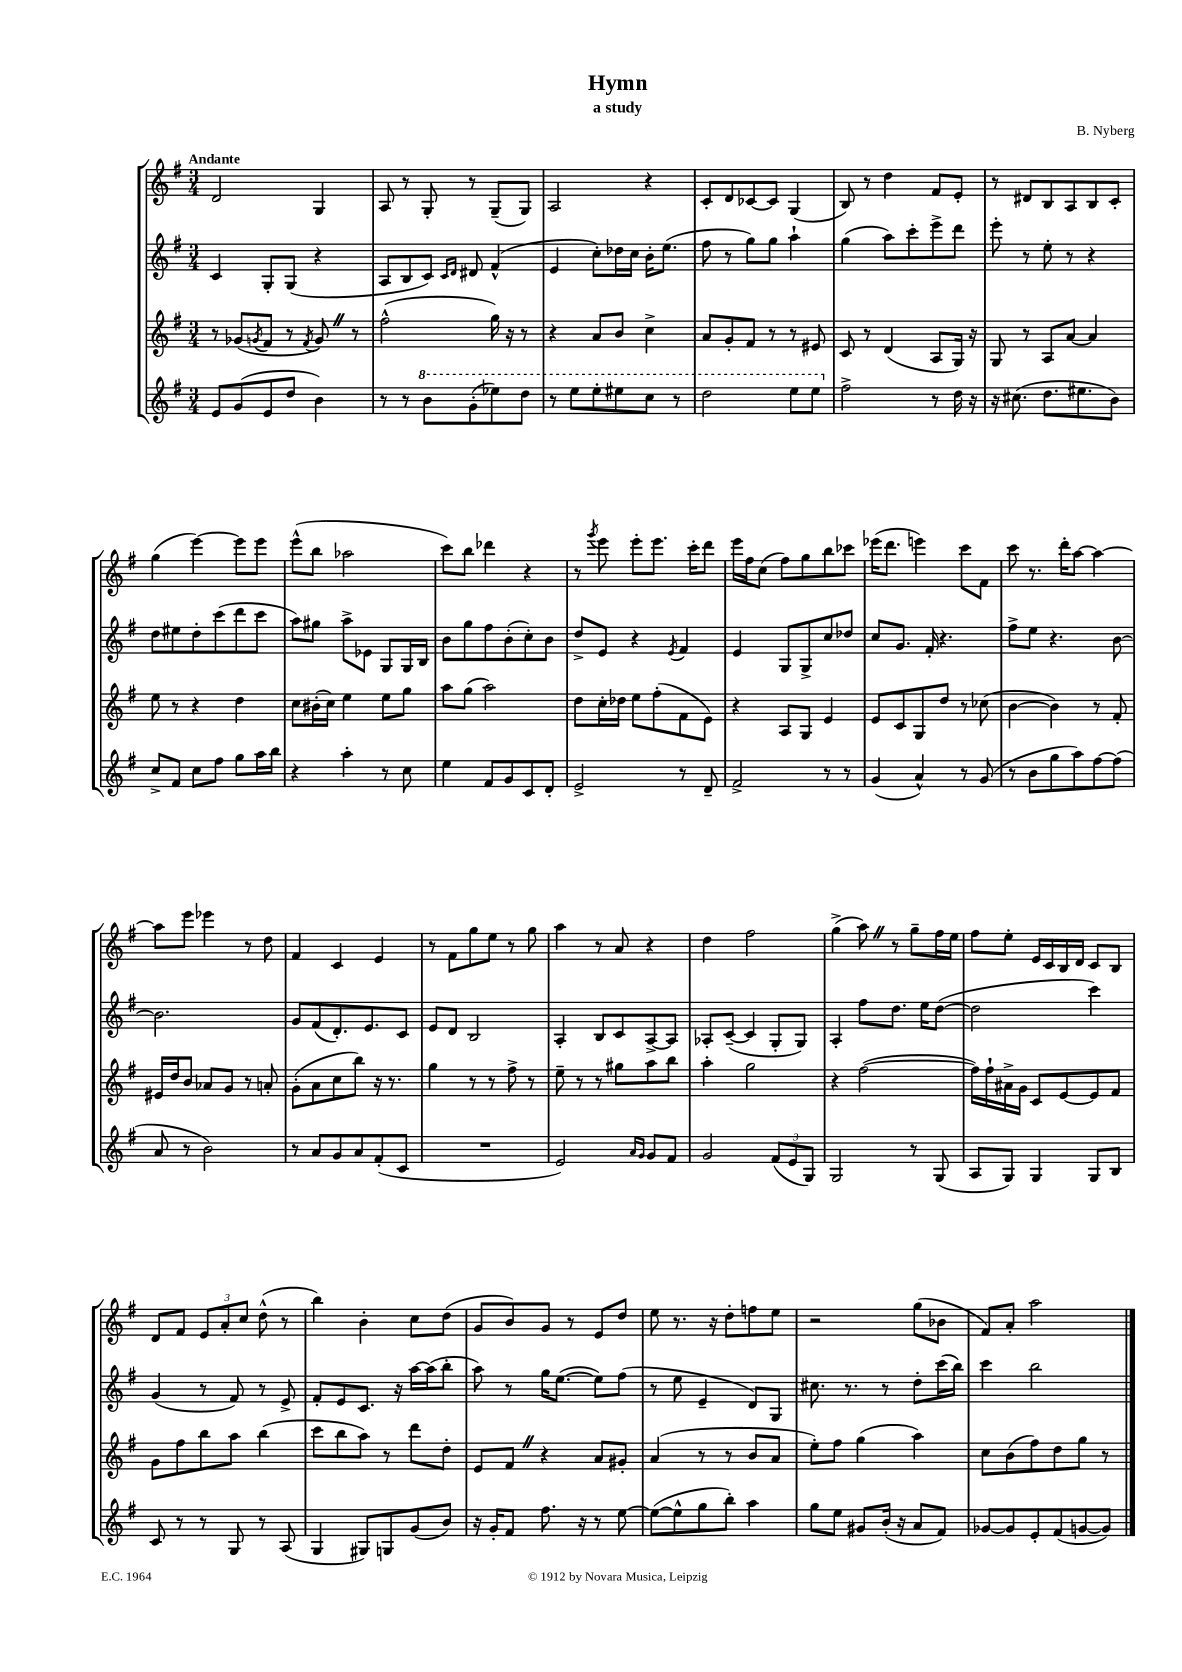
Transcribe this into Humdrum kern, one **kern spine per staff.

**kern	**kern	**kern	**kern
*staff4	*staff3	*staff2	*staff1
*clefG2	*clefG2	*clefG2	*clefG2
*k[f#]	*k[f#]	*k[f#]	*k[f#]
*M3/4	*M3/4	*M3/4	*M3/4
8e	8r	4c	2d
(8g	(8g-	.	.
.	8qg	.	.
8e	8f#	8G'	.
8dd	8r	(8G	.
.	8qf#	.	.
4b)	8g)	4r	4G
.	8r	.	.
=	=	=	=
8r	(2ff#^^	8A	8A
8r	.	8B	8r
8bb	.	8c)	8G'
.	.	16qqc	.
.	.	16qqd	.
(8gg'	.	8d#	8r
8eee-)	16gg)	(4f#^^	(8G~
.	16r	.	.
8ddd	8r	.	8G)
=	=	=	=
8r	4r	4e	2A
8eee	.	.	.
8eee'	8a	8cc')	.
8eee#	8b	16dd-	.
.	.	16cc	.
8ccc	4cc^	16b'	4r
.	.	(8.ee	.
8r	.	.	.
=	=	=	=
2ddd	8a	8ff#	8c'
.	8g'	8r	8d
.	8f#	8gg)	[8c-
.	8r	8gg	8c-]
8eee	8r	4aa`	(4G
8eee	8e#	.	.
=	=	=	=
2ff#^	8c	(4gg	8B)
.	8r	.	8r
.	(4d	8aa)	4dd
.	.	8ccc'	.
8r	8A	8eee^	8f#
16dd	16G)	8ddd	8e'
16r	16r	.	.
=	=	=	=
16r	8G	8eee'	8r
(8.cc#	.	.	.
.	8r	8r	8d#
8.dd	8A	8ee'	8B
.	[8a	8r	8A
8.ee#	.	.	.
.	4a]	4r	8B
8b)	.	.	8c'
=	=	=	=
8cc^	8ee	8dd	(4gg
8f#	8r	8ee#	.
8cc	4r	8dd'	[4eee)
8ff#	.	(8ccc	.
8gg	4dd	8ddd	8eee]
16aa	.	8ccc	8eee
16bb	.	.	.
=	=	=	=
4r	8cc	8aa)	(8eee^^
.	(16b#'	8gg#	8bb
.	16cc)	.	.
4aa'	4ee	8aa^	2aa-
.	.	8e-	.
8r	8ee	8G	.
8cc	8gg	16G	.
.	.	16B	.
=	=	=	=
4ee	8aa	8b	8ccc)
.	(8gg	8gg	8bb
8f#	2aa)	8ff#	4ddd-
8g	.	(8b'	.
8c	.	8cc')	4r
8d'	.	8b	.
=	=	=	=
2e^	8dd	8dd^	8r
.	.	.	8qggg
.	16cc'	8e	8eee
.	16dd-	.	.
.	8ee	4r	8eee'
.	(8ff#'	.	8.eee
.	.	8qe	.
8r	8f#	4f#	.
.	.	.	16ccc'
8d~	8e)	.	8ddd
=	=	=	=
2f#^	4r	4e	16eee
.	.	.	16ff#
.	.	.	(8cc
.	8A	8G	8ff#)
.	8G	8G^	8gg
8r	4e	8cc	8bb
8r	.	8dd-	8ccc-
=	=	=	=
(4g	8e	8cc	(16eee-
.	.	.	8.ddd
.	8c	8.g	.
4a^^)	8G	.	4eee)
.	.	16f#'	.
.	8dd	4.r	.
8r	8r	.	8ccc
(8g	(8cc-	.	8f#
=	=	=	=
8r	[4b	8ff#^	8ccc
8b	.	8ee	8.r
8gg	4b])	4.r	.
.	.	.	16ddd'
8aa)	.	.	[8aa
[8ff#	8r	.	4aa_
(8ff#]	8f#'	[8b	.
=	=	=	=
8a	16e#	2.b]	8aa]
.	16dd	.	.
8r	8b	.	8eee
2b)	8a-	.	4eee-
.	8g	.	.
.	8r	.	8r
.	8a'	.	8dd
=	=	=	=
8r	(8g'	8g	4f#
8a	8a	(8f#	.
8g	8cc	8.d')	4c
8a	8bb)	.	.
.	.	8.e	.
(8f#'	16r	.	4e
.	8.r	.	.
8c	.	8c	.
=	=	=	=
2.r	4gg	8e	8r
.	.	8d	8f#
.	8r	2B	8gg
.	8r	.	8ee
.	8ff#^	.	8r
.	8r	.	8gg
=	=	=	=
2e)	8ee~	4A'	4aa
.	8r	.	.
.	8r	8B	8r
.	8gg#	8c	8a
16qqa	.	.	.
16qqg	.	.	.
8g	8aa	[8A^	4r
8f#	8bb	8A]	.
=	=	=	=
2g	4aa'	8A-'	4dd
.	.	([8c~	.
.	2gg	4c]	2ff#
(12f#	.	8G'	.
12e	.	.	.
.	.	8G)	.
12G)	.	.	.
=	=	=	=
2G	4r	4A'	(4gg^
.	([2ff#	8ff#	8aa)
.	.	8.dd	8r
8r	.	.	8gg~
.	.	16ee	.
(8G	.	([8dd	16ff#
.	.	.	16ee
=	=	=	=
8A	16ff#])	2dd]	8ff#
.	16ff#`	.	.
8G)	16a#^	.	8ee'
.	16g	.	.
4G	8c	.	16e
.	.	.	16c
.	[8e	.	16B
.	.	.	16d
8G	8e]	4ccc)	8c
8B	8f#	.	8B
=	=	=	=
8c	8g	(4g	8d
8r	8ff#	.	8f#
8r	8bb	8r	12e
.	.	.	12a'
8G	8aa	8f#)	.
.	.	.	12cc
8r	(4bb	8r	(8dd^^
(8A	.	8e^	8r
=	=	=	=
4G	8ccc	8f#'	4bb)
.	8bb	8e	.
8G#)	8aa)	8.c	4b'
8G	8r	.	.
.	.	16r	.
(8g	8ddd	[16aa	8cc
.	.	(16aa]	.
8b)	8dd'	8bb'	(8dd
=	=	=	=
16r	8e	8aa)	8g
16g'	.	.	.
8f#	8f#	8r	8b)
8.ff#	4r	16gg	8g
.	.	([8.ee	.
.	.	.	8r
16r	.	.	.
8r	8a	8ee])	8e
[8ee	8g#'	(8ff#	8dd
=	=	=	=
(8ee_	(4a	8r	8ee
8ee^^]	.	8ee	8.r
8gg	8r	4e~	.
.	.	.	16r
8bb')	8r	.	8dd'
4aa	8b	8d)	8ff
.	8a	8G	8ee
=	=	=	=
8gg	8ee')	8.cc#	2r
8ee	8ff#	.	.
.	.	8.r	.
8g#	(4gg	.	.
(16b'	.	8r	.
16r	.	.	.
8a	4aa)	8dd'	(8gg
8f#)	.	(16ccc	8b-
.	.	16bb)	.
=	=	=	=
[8g-	8cc	4ccc	8f#)
8g-]	(8b	.	8a'
8e'	8ff#)	2bb	2aa
(8f#	8dd	.	.
[8g	8gg	.	.
8g])	8r	.	.
==	==	==	==
*-	*-	*-	*-
